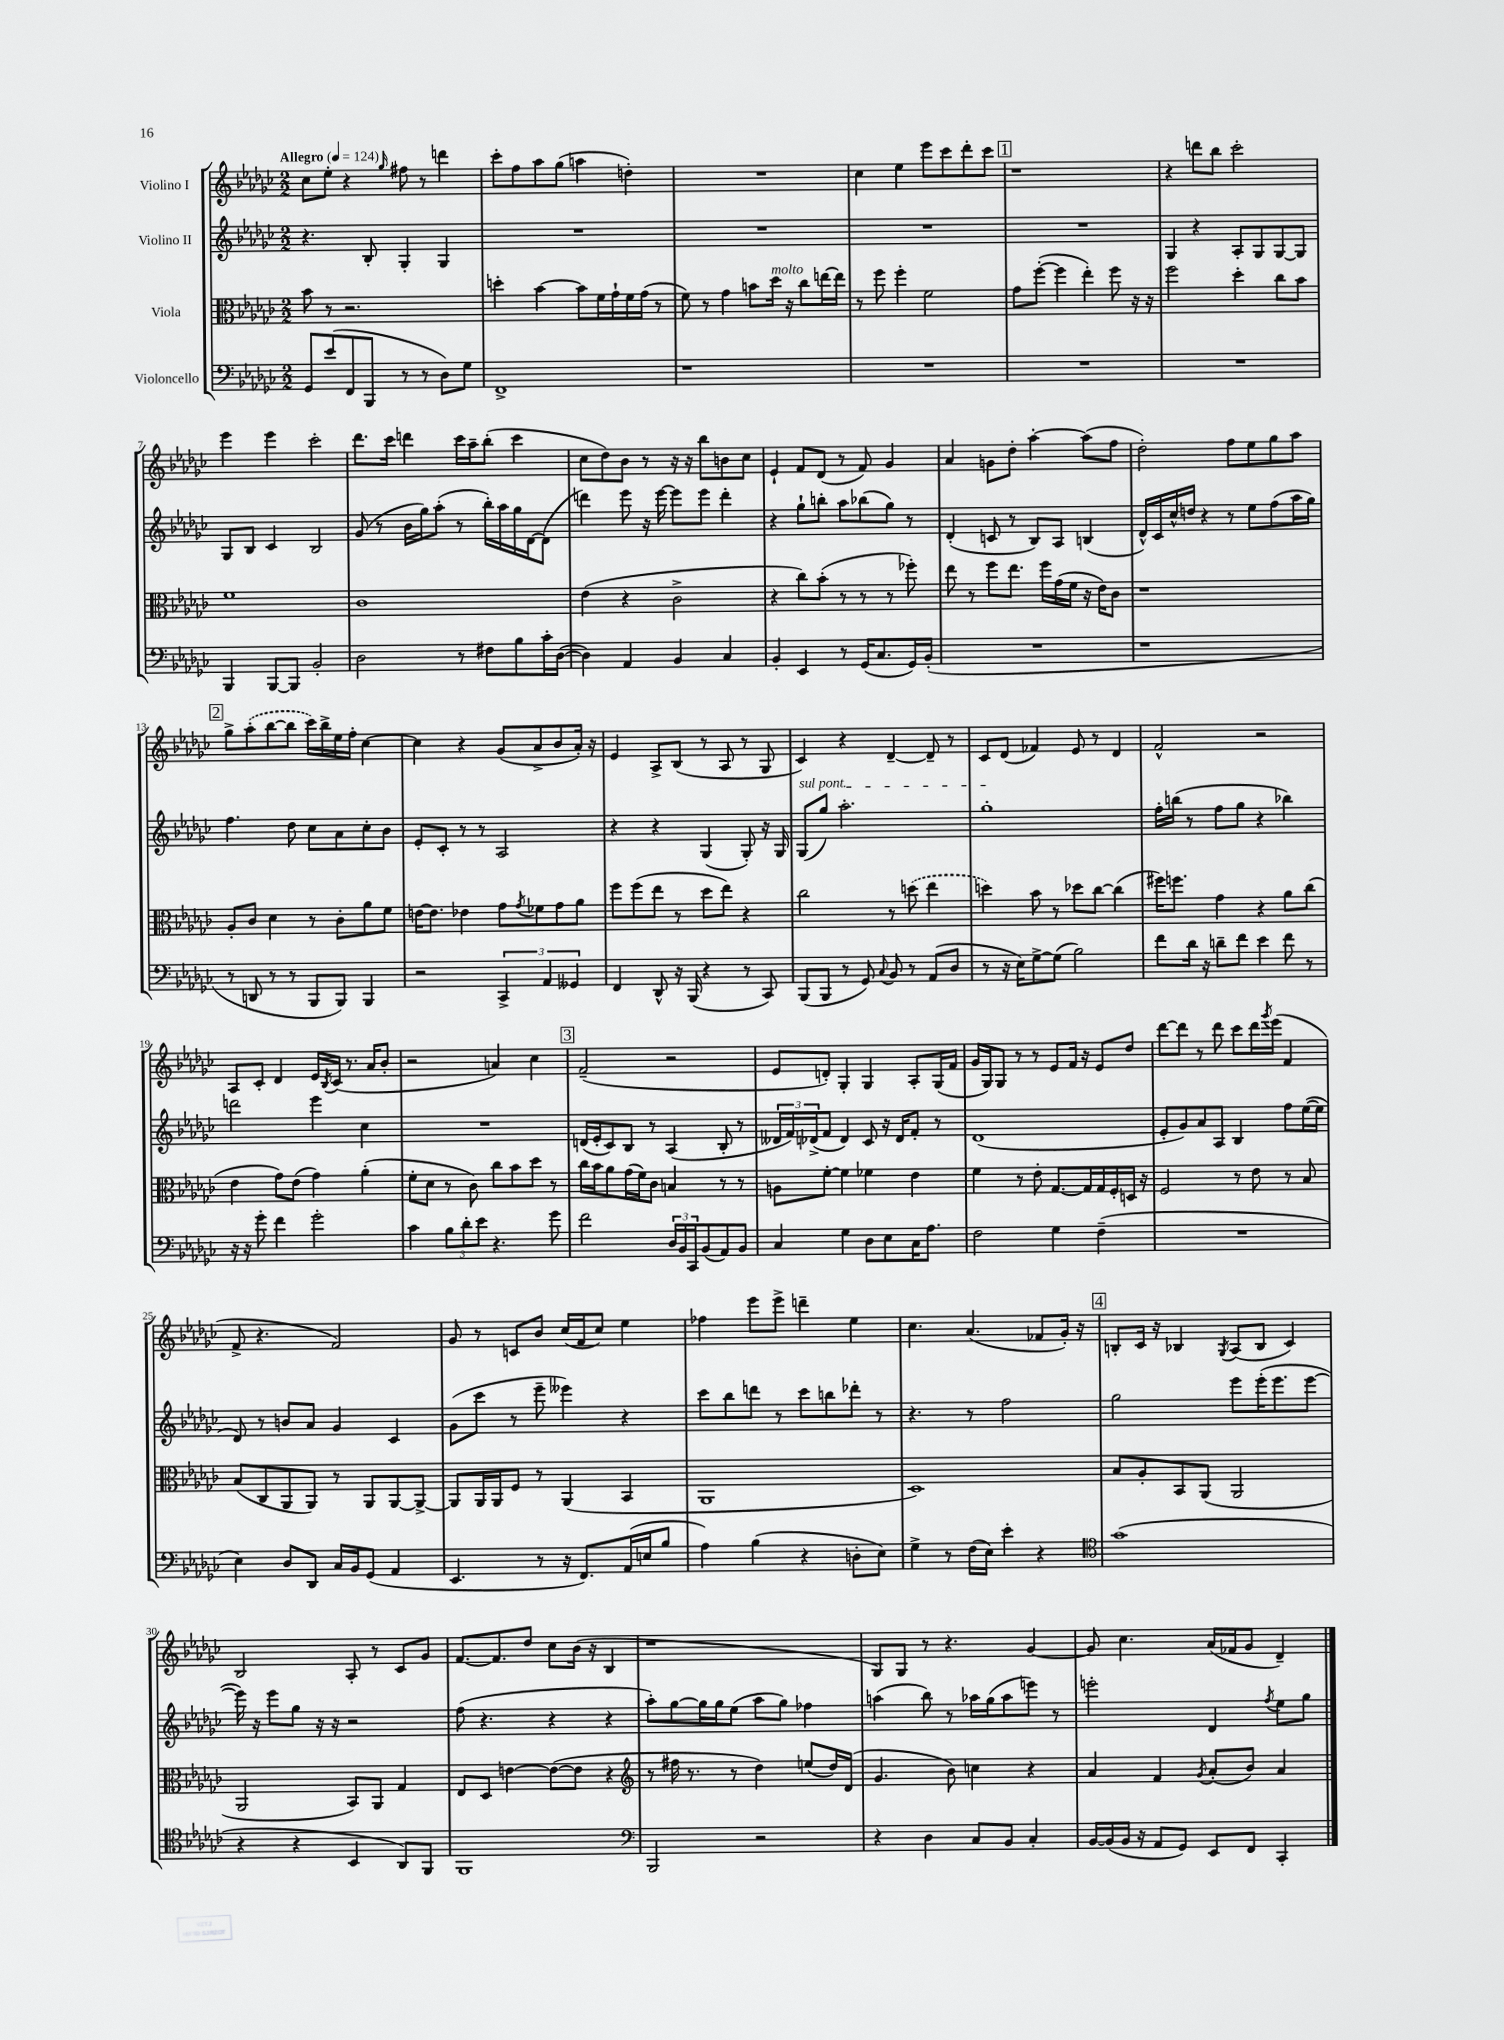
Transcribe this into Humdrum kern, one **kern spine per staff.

**kern	**kern	**kern	**kern
*part4	*part3	*part2	*part1
*staff4	*staff3	*staff2	*staff1
*I"Violoncello	*I"Viola	*I"Violino II	*I"Violino I
*clefF4	*clefC3	*clefG2	*clefG2
*k[b-e-a-d-g-c-]	*k[b-e-a-d-g-c-]	*k[b-e-a-d-g-c-]	*k[b-e-a-d-g-c-]
*M2/2	*M2/2	*M2/2	*M2/2
*MM124	*MM124	*MM124	*MM124
=1	=1	=1	=1
!	!	!	!LO:TX:a:B:t=Allegro
8GG-/L	8b-\	4.r	8cc-\L
(8e-/	8r	.	8ee-'\J
8FF/	2.r	.	4r
8BBB-/J	.	8B-'/	.
.	.	.	16qqgg-/
8r	.	4G-'/	8ff#X\
8r	.	.	8r
8D-\L)	.	4G-/	4dddn\
8G-\J	.	.	.
=2	=2	=2	=2
1FF^	4ddn'\	1r	8ccc-'\L
.	.	.	8ff\
.	[4b-\	.	8aa-\
.	.	.	(8gg-\J
.	8b-\L]	.	4aan\
.	16f\L	.	.
.	16g-`\	.	.
.	16f\	.	4ddn'\)
.	(16g-\JJ	.	.
.	8r	.	.
=3	=3	=3	=3
1r	8f\)	1r	1r
.	8r	.	.
.	4g-\	.	.
.	8bn\L	.	.
!	!LO:TX:a:i:t=molto	!	!
.	16dd-\Jk	.	.
.	16r	.	.
.	8cc-\L	.	.
.	[16een\L	.	.
.	16ee\JJ]	.	.
=4	=4	=4	=4
1r	8r	1r	4cc-\
.	8ff\	.	.
.	4ff'\	.	4ee-\
.	2f\	.	8eee-\L
.	.	.	8ccc-\
.	.	.	8ddd-'\
.	.	.	8ccc-\J
!!LO:REH:place=s1:t=1
=5	=5	=5	=5
1r	8g-\L	1r	1r
.	([8ff'\J	.	.
.	4ff\]	.	.
.	4ee-'\)	.	.
.	8ff\	.	.
.	16r	.	.
.	16r	.	.
=6	=6	=6	=6
1r	2ff\	4G-/	4r
.	.	4r	8dddn\L
.	.	.	8bb-\J
.	4dd-'\	8A-'/L	2ccc-'\
.	.	8G-/	.
.	8cc-\L	[8G-/	.
.	8b-\J	8G-/J]	.
!!LO:LB:g=z
=7	=7	=7	=7
4BBB-/	1f	8G-/L	4eee-\
.	.	8B-/J	.
[8BBB-/L	.	4c-/	4eee-\
8BBB-/J]	.	.	.
2BB-'/	.	2B-/	2ccc-'\
=8	=8	=8	=8
2D-\	1c-	(8g-/	8.ddd-\L
.	.	8r	.
.	.	.	16ccc-\Jk
.	.	16b-\LL	4dddn\
.	.	16gg-\J)	.
.	.	(8aa-'\J	.
8r	.	8r	16ccc-\LL
.	.	.	16aa-~\J
8F#X\L	.	16bb-'\LL)	(8bb-'\J
.	.	16aa-\	.
8B-\	.	16gg-\	4ccc-\
.	.	[16d-\J	.
16c-'\L	.	(8d-\J]	.
([16D-\JJ	.	.	.
=9	=9	=9	=9
4D-\])	(4e-\	4dddn\)	8cc-\L
.	.	.	8dd-\)
4AA-/	4r	8eee-\	8b-\J
.	.	16r	8r
.	.	[16eee-\	.
4BB-/	2c-^\	8eee-\L]	16r
.	.	.	16r
.	.	8eee-\J	8bb-\L
4C-/	.	4ddd'\	8bn\
.	.	.	8cc-\J
=10	=10	=10	=10
4BB-'/	4r	4r	4e-`/
4EE-/	8cc-\L)	8gg-`\L	8f/L
.	(8b-'\J	8bbn'\J	(8d-/J
8r	8r	8aa-\L	8r
(16GG-/KL	8r	(8bb-X\	8f/)
8.C-/	.	.	.
.	8r	8gg-\J)	4g-/
16GG-/L)	8ff-X'\)	8r	.
(16BB-'/JJ	.	.	.
=11	=11	=11	=11
1r	8ee-\	(4d-'/	4a-/
.	8r	.	.
.	8ff\L	8cn/	8gn\L
.	8.ee-\J	8r	8dd-'\J
.	.	8B-/L)	[4aa-'\
.	16ff\LL	.	.
.	(16g-\	8A-/J	.
.	16f\JJ	.	.
.	16r	(4Bn/	(8aa-\L]
.	16e-\KL)	.	.
.	8c-\J	.	8ff\J
=12	=12	=12	=12
1r	1r	16d-^^/LL)	2dd-'\)
.	.	16c-/	.
.	.	16cc-^^/	.
.	.	16ddn/JJ	.
.	.	4r	.
.	.	8r	8ff\L
.	.	8ee-\L	8ee-\
.	.	(8ff\	8gg-\
.	.	16aa-\L	8aa-\J
.	.	16gg-\JJ)	.
!!LO:LB:g=z
!!LO:REH:place=s1:t=2
=13	=13	=13	=13
8r	8A-'/L	4.ff\	8gg-^\L
8DDn/	8c-/J	.	(8aa-'\
8r	4d-\	.	[8bb-\
8r	.	8dd-\	8bb-\J]
8BBB-/L	8r	8cc-\L	16ccc-\LL)
.	.	.	16bb-^\
8BBB-/J)	8c-'\L	8a-\	16ee-\
.	.	.	16ff'\JJ
4BBB-/	8a-\	8cc-'\	[4cc-\
.	8f\J	8b-\J	.
=14	=14	=14	=14
2r	[16en\KL	8e-'/L	4cc-\]
.	8.e\J]	.	.
.	.	8c-'/J	.
.	4e-X\	8r	4r
.	.	8r	.
6CC-^/	8g-\L	2A-/	(8g-/L
.	8qg-/	.	.
.	8f-X\	.	8a-^/
6AA-/	.	.	.
.	8g-\	.	8b-/
6GG--X/	.	.	.
.	8a-\J	.	16a-'/Jk)
.	.	.	16r
=15	=15	=15	=15
4FF/	8ff\L	4r	4e-/
.	(8ff\	.	.
8DD-^^/	8ee-\J	4r	8A-^/L
16r	8r	.	(8B-/J
(16BBB-/	.	.	.
4r	8dd-\L	(4G-/	8r
.	8ee-\J)	.	8A-/
8r	4r	8G-'/)	8r
8CC-/)	.	16r	8G-/
.	.	16G-/	.
=16	=16	=16	=16
!	!	!LO:TX:a:i:t=sul pont.	!
(8BBB-/L	2cc-\	(8G-/L	4c-/)
8BBB-/J	.	8gg-/J)	.
8r	.	2.aa-'\	4r
8GG-/)	.	.	.
8qqC-/	.	.	.
8BB-/	8r	.	[4d-~/
8r	(8ddn\	.	.
(8AA-/L	4ee-\	.	8d-~/]
8D-/J	.	.	8r
=17	=17	=17	=17
8r	4ddn\)	1gg-'	8c-/L
16r	.	.	(8d-/J
16E-\KL)	.	.	.
[8G-^\	8b-\	.	4f-X/)
(8G-\J]	8r	.	.
2B-\)	8dd-X\L	.	8e-/
.	[8cc-\J	.	8r
.	(4cc-\]	.	4d-/
=18	=18	=18	=18
8f\L	16ff#X\KL)	16ff'\LL	2f^^/
.	8.ffn\J	(16bbn\JJ	.
16d-\Jk	.	8r	.
16r	.	.	.
8dn~\L	4g-\	8ff\L	.
8f\J	.	8gg-\J	.
4e-\	4r	4r	2r
8f\	8a-\L	4bb-X\)	.
8r	(8cc-\J	.	.
!!LO:LB:g=z
=19	=19	=19	=19
16r	4e-\	2dddn\	8A-/L
16r	.	.	.
8g-'\	.	.	8c-'/J
4f\	8g-\L)	.	4d-/
.	(8e-\J	.	.
2g-'\	4g-\)	4eee-\	16e-/LL
.	.	.	8qB-/
.	.	.	(16c-/JJ
.	.	.	8.r
.	(4a-'\	4cc-\	.
.	.	.	16a-/KL
.	.	.	8b-'/J
=20	=20	=20	=20
4c-\	8f'\L	1r	2r
.	8d-\J	.	.
12B-\L	8r	.	.
12d-'\	.	.	.
.	8c-\)	.	.
12e-\J	.	.	.
4.r	8cc-\L	.	4an/)
.	8b-\	.	.
.	8dd-\J	.	4cc-\
8g-\	8r	.	.
!!LO:REH:place=s1:t=3
=21	=21	=21	=21
2f\	16cc-\LL	(16dn/LL	(2f~/
.	16b-\J	16e-'/J	.
.	8a-\	8c-/)	.
.	(16g-\L	8B-/J	.
.	16f\J)	.	.
.	8c-\J	8r	.
24D-/LL	4Bn/	(4A-/	2r
24BB-/	.	.	.
24CC-/J	.	.	.
(8BB-/	.	.	.
8AA-/)	8r	8B-'/	.
8BB-/J	8r	8r	.
=22	=22	=22	=22
4C-/	8An\L	24d--X/LL	8e-/L
.	.	24f/)	.
.	.	(24d-X^/J	.
.	[8f'\J	8f/J	8dn'/J)
4G-\	4f\]	4d-/)	4G-'/
8D-\L	4f-X\	8c-/	4G-/
8E-\	.	16r	.
.	.	16d-/KL	.
16C-\K	4e-\	8f'/J	8A-'/L
8.A-\J	.	.	.
.	.	8r	(16G-/L
.	.	.	16f/JJ
=23	=23	=23	=23
2F\	4f\	(1d-	16g-/LL
.	.	.	16G-/J)
.	.	.	8G-/J
.	8r	.	8r
.	8e-'\	.	8r
4G-\	[8.G-/L	.	8e-/L
.	.	.	16f/Jk
.	16G-/L]	.	16r
(4F~\	16G-/	.	8e-/L
.	16F'/	.	.
.	16Dn/JJ	.	8dd-/J
.	16r	.	.
=24	=24	=24	=24
1r	2F/	8e-'/L	[8ddd-\L
.	.	8g-/)	8ddd-\J]
.	.	8a-/	8r
.	.	8A-/J	8ddd-\
.	8r	4B-/	8ccc-\L
.	8e-\	.	16ddd-\L
.	.	.	8qggg-/
.	.	.	(16eee-\JJ
.	8r	8ff\L	4f/
.	8B-/	([16ee-\L	.
.	.	16ee-\JJ]	.
!!LO:LB:g=z
=25	=25	=25	=25
4E-\)	(8B-/L	8d-/)	8f^/
.	8C-/	8r	4.r
8D-/L	8AA-/	8bn/L	.
8DD-/J	8AA-/J)	8a-/J	.
16C-/LL	8r	4g-/	2f/)
16BB-/J	.	.	.
(8GG-/J	8AA-/L	.	.
4AA-/	[8AA-/	4c-/	.
.	8AA-^/J_	.	.
=26	=26	=26	=26
4.EE-/	8AA-/L]	(8g-\L	8g-/
.	16AA-/L	8ccc-\J	8r
.	16AA-/J	.	.
.	8F/J	8r	8cn/L
8r	8r	8eee-~\	8b-/J
16r	(4AA-/	4eee--X\)	(16cc-/LL
8.FF/L)	.	.	16f/J
.	.	.	8cc-/J)
(16AA-/L	4BB-/	4r	4ee-\
16En/J	.	.	.
8B-/J	.	.	.
=27	=27	=27	=27
4A-\)	1AA-	8ccc-\L	4ff-X\
.	.	8bb-\	.
(4B-\	.	8dddn\J	8eee-\L
.	.	8r	8eee-^\J
4r	.	8ccc-\L	4dddn~\
.	.	8bbn\	.
8Dn'\L	.	8ddd-X'\J	4ee-\
8E-\J)	.	8r	.
=28	=28	=28	=28
4G-^\	1D-)	4.r	4.cc-\
8r	.	.	.
(16F\LL	.	8r	(4.a-/
16E-\JJ)	.	.	.
4e-'\	.	2ff\	.
4r	.	.	8f-X/L
.	.	.	16g-'/Jk)
.	.	.	16r
!!LO:REH:place=s1:t=4
=29	=29	=29	=29
*clefC4	*	*	*
(1g-	8B-/L	2gg-\	8Bn'/L
.	8A-'/	.	16c-/Jk
.	.	.	16r
.	8BB-/	.	4B-X/
.	(8AA-/J	.	.
.	.	.	8qG-/
.	2AA-/	8eee-\L	(8A-/L
.	.	(16eee-'\K	8B-/J
.	.	8.eee-\	.
.	.	.	4c-/)
.	.	[8eee-\J	.
!!LO:LB:g=z
=30	=30	=30	=30
4r	2AA-/	16eee-\])	2B-/
.	.	16r	.
.	.	8eee-\L	.
4r	.	8gg-\J	.
.	.	16r	.
.	.	16r	.
4BB-/	8BB-/L)	2r	8A-'/
.	8AA-/J	.	8r
8AA-/L)	4G-/	.	8c-/L
8FF/J	.	.	8g-/J
=31	=31	=31	=31
1FF	8E-/L	(8ff\	[8.f/L
.	8D-/J	4.r	.
.	.	.	8.f/]
.	[4en\	.	.
.	.	.	8dd-/J
.	(8e\L_	4r	8cc-\L
.	8e\J]	.	(16b-\Jk
.	.	.	16r
.	4r	4r	4B-/
=32	=32	=32	=32
*clefF4	*clefG2	*	*
2BBB-/	8r	8aa-'\L)	1r
.	16ff#X\	[8gg-\	.
.	8.r	.	.
.	.	16gg-\L]	.
.	.	16gg-\J	.
.	8r	(8ee-\J	.
2r	4dd-\)	8aa-\L	.
.	.	8gg-\J)	.
.	(8een/L	4ff-X\	.
.	16dd-/L)	.	.
.	(16d-/JJ	.	.
=33	=33	=33	=33
4r	4.g-/	(4aan\	8G-/L)
.	.	.	8G-/J
4D-\	.	8bb-\)	8r
.	8b-\)	8r	4.r
8C-/L	4ccn\	16aa-X\LL	.
.	.	(16gg-\J	.
8BB-/J	.	8aa-\	.
4C-'/	4r	8eeen\J)	[4g-/
.	.	8r	.
=34	=34	=34	=34
[16BB-/LL	4a-/	2eeen'\	8g-/]
(16BB-/]	.	.	.
16BB-/JJ	.	.	4.cc-\
16r	.	.	.
8AA-/L	4f/	.	.
8GG-/J)	.	.	.
.	8qg-/	.	.
8EE-/L	(8a-'/L	4d-/	(16a-/LL
.	.	.	16f-X/J
8FF/J	8b-/J)	.	8g-/J
.	.	8qff/	.
4CC-'/	4a-/	8ee-\L	4d-~/)
.	.	8gg-\J	.
==	==	==	==
*-	*-	*-	*-
